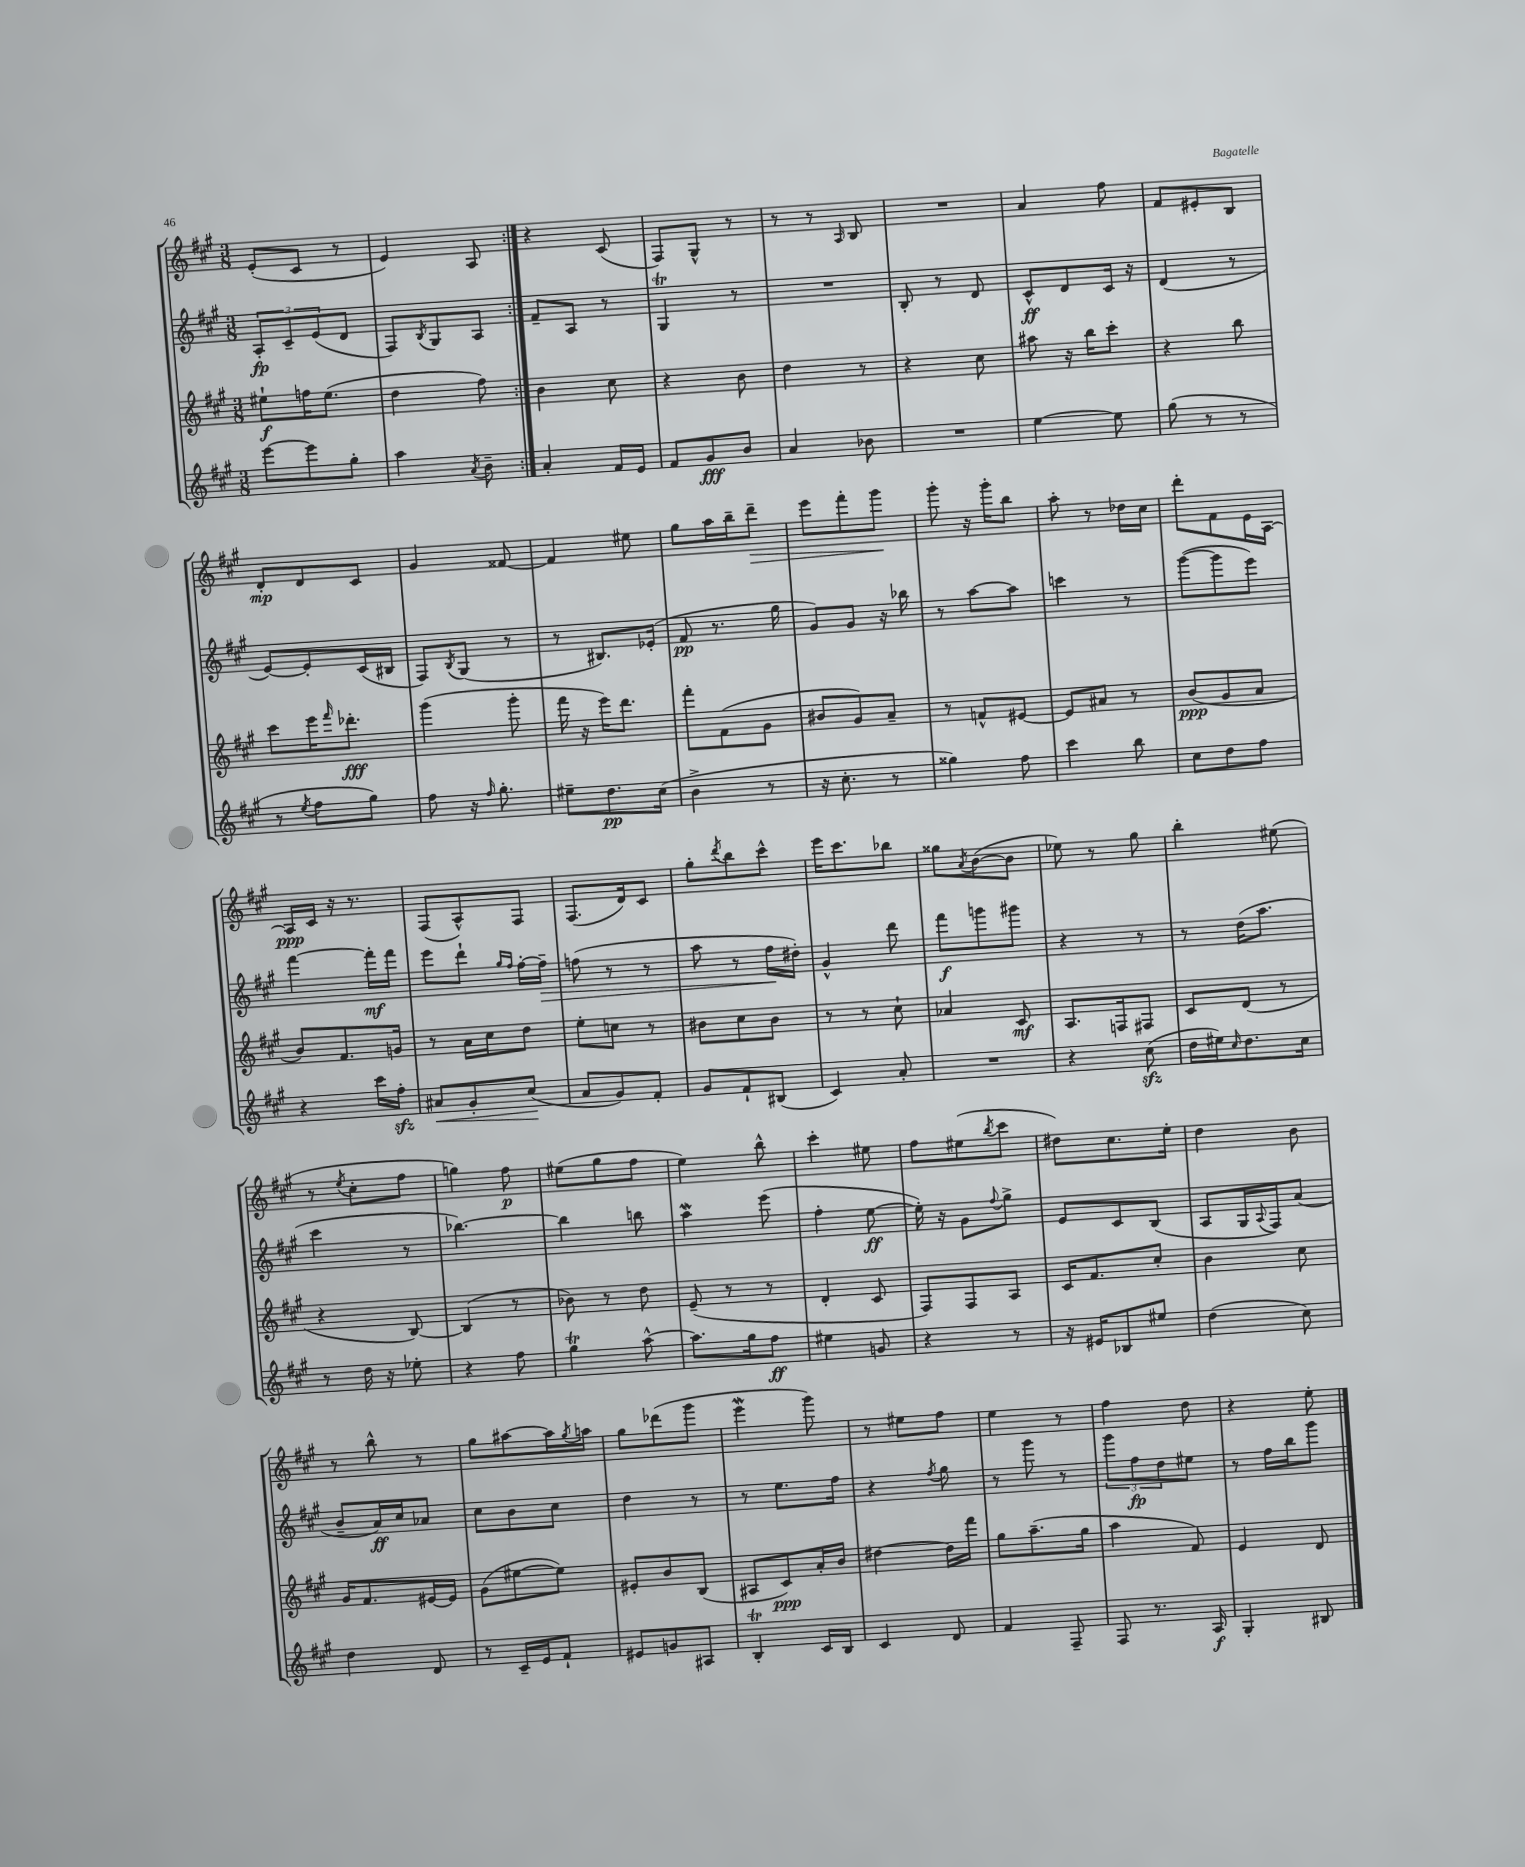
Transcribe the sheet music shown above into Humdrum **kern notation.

**kern	**kern	**kern	**kern
*staff4	*staff3	*staff2	*staff1
*clefG2	*clefG2	*clefG2	*clefG2
*k[f#c#g#]	*k[f#c#g#]	*k[f#c#g#]	*k[f#c#g#]
*M3/8	*M3/8	*M3/8	*M3/8
[8eee\L	8ee#`\L	12A'/L	(8e'/L
.	.	12c#~/	.
8eee\]	16ff\K	.	8c#/J
.	.	(12e/	.
.	(8.ee#\J	.	.
8gg#'\J	.	8d/J	8r
=	=	=	=
4aa\	4dd\	8F#/L)	4e/)
.	.	8qB/	.
.	.	8G#/	.
8qa/	.	.	.
8b~\	8ff#\)	8A/J	8A/
=:|!	=:|!	=:|!	=:|!
4a'/	4b\	8f#~/L	4r
.	.	8A/J	.
16f#/LL	8cc#\	8r	(8c#/
16e/JJ	.	.	.
=	=	=	=
8f#/L	4r	4G#/	8F#/L)
8g#/	.	.	8G#^^/J
8b/J	8b\	8r	8r
=	=	=	=
4a/	4dd\	4.r	8r
.	.	.	8r
.	.	.	16qqA/
8b-\	8r	.	8B/
=	=	=	=
4.r	4r	8B'/	4.r
.	.	8r	.
.	8cc#\	8d/	.
=	=	=	=
[4ee\	8aa#\	8c#^^/L	4a/
.	16r	8d/	.
.	16bb\LK	.	.
8ee\]	8ccc#'\J	16c#/Jk	8ff#\
.	.	16r	.
=	=	=	=
(8gg#\	4r	(4d/	8f#/L
8r	.	.	8e#'/
8r	8bb\	8r	8B/J
=	=	=	=
8r	8ccc#\L	[8e/L)	8d'/L
8qee/	.	.	.
8ff#\L	16eee\K	8e'/]	8d/
.	16qqfff#/	.	.
.	8.ddd-'\J	.	.
8gg#\J)	.	(16c#/L	8c#/J
.	.	16B#/JJ	.
=	=	=	=
8ff#\	(4ggg#\	8F#/L)	4g#/
.	.	8qB/	.
16r	.	(8G#/J	.
16qqff#/	.	.	.
8.gg#'\	.	.	.
.	8ggg#'\	8r	[8f##/
=	=	=	=
8ee#~\L	16fff#\	8r	4f##/]
.	16r	.	.
8.dd\	16eee\LK)	8.B#/L)	.
.	8.ddd\J	.	.
.	.	.	8ee#\
(16cc#\Jk	.	(16e-'/Jk	.
=	=	=	=
4b^\	8fff#'\L	8f#/	8gg#\L
.	(8f#\	8.r	16aa\L
.	.	.	16bb~\J
8r	8g#\J	.	8ddd~\J
.	.	16gg#\	.
=	=	=	=
16r	8b#/L	8g#/L)	8eee\L
8.cc#'\	.	.	.
.	8g#/)	8g#/J	8fff#'\
8r	8a~/J	16r	8ggg#\J
.	.	16bb-\	.
=	=	=	=
4gg##\)	8r	8r	8ggg#'\
.	8f^^/L	[8aa\L	16r
.	.	.	16ggg#'\LK
8ff#\	[8e#/J	8aa\]J	8bb\J
=	=	=	=
4ccc#\	8e#/]L	4ccc\	8aa'\
.	8a#/J	.	8r
8bb\	8r	8r	16dd-\LL
.	.	.	16cc#\JJ
=	=	=	=
8cc#\L	(8b/L	([8ggg#\L	8ddd'\L
8dd\	8g#/	8ggg#\]	8f#\
8ff#\J	8a/J	8eee\J)	16e\L
.	.	.	[16A\JJ
=	=	=	=
4r	8b/L)	[4fff#\	16A/]LL
.	.	.	16c#/JJ
.	8.f#/	.	16r
.	.	.	8.r
16ccc#\LL	.	16fff#'\]LL	.
16ff#'\JJ	16g/Jk	16fff#\JJ	.
=	=	=	=
8a#/L	8r	8eee\L	(8F#/L
8g#'/	16a\LL	8ddd`\J	8A^^/)
.	16cc#\J	.	.
.	.	16qqgg#/LL	.
.	.	16qqff#/JJ	.
(8cc#/J	8dd\J	[16ff#'\LL	8F#/J
.	.	16ff#~\]JJ	.
=	=	=	=
8a/L	8ee'\L	(8ff\	(8.F#/L
8g#/)	8cc\J	8r	.
.	.	.	16d/k)
8f#'/J	8r	8r	8c#/J
=	=	=	=
8g#/L	8b#\L	8aa\	8gg#'\L
.	.	.	8qddd/
8f#`/	8cc#\	8r	8bb\
(8B#/J	8b#\J	16ff#\LL	8ccc#^^\J
.	.	16dd#'\JJ)	.
=	=	=	=
4c#/)	8r	4g#^^/	16eee\LK
.	.	.	8.ccc#\
.	8r	.	.
8a'/	8cc#`\	8ddd\	8bb-\J
=	=	=	=
4.r	4a-/	8fff#\L	8gg##\L
.	.	.	8qa/
.	.	8ggg\	([8b\
.	8c#/	8ggg#\J	8b\]J
=	=	=	=
4r	8.A/L	4r	8ee-\)
.	.	.	8r
.	16F/k	.	.
(8cc#\	8F#/J	8r	8gg#\
=	=	=	=
16dd\LL	8c#/L	8r	4bb'\
16ee#\J)	.	.	.
16qqcc#/	.	.	.
8.dd\	(8d/J	(16dd\LK	.
.	.	8.aa\J	.
.	8r	.	(8ee#\
16cc#\Jk	.	.	.
=	=	=	=
8r	4r	4ccc#\	8r
.	.	.	8qee/
16dd\	.	.	8cc#'\L
16r	.	.	.
8ee-'\	[8B/)	8r	8ff#\J
=	=	=	=
4r	(4B/]	[4.bb-\)	4gg\)
8ff#\	8r	.	8ff#\
=	=	=	=
4gg#\	8b-\)	4bb-\]	(8ee#\L
.	8r	.	8gg#\
[8aa^^\	8dd\	8bb\	8ff#\J
=	=	=	=
8.aa\]L	(8e~/	4aa\	4ee\)
.	8r	.	.
16gg#\k	.	.	.
8ff#\J	8r	(8eee\	8bb^^\
=	=	=	=
4ee#\	4d'/	4ff#'\	4ccc#'\
8g/	8c#/	[8ee\	8ee#\
=	=	=	=
4r	8F#/L)	16ee'\])	8ff#\L
.	.	16r	.
.	8F#/	8g#\L	(8ee#\
.	.	8qqff#/	8qbb/
8r	8A/J	8gg#^\J	8ccc#\J
=	=	=	=
16r	16c#/LK	8e/L	8dd#\L)
16e#/LK	8.f#/	.	.
8B-/	.	8c#/	8.cc#\
8ee#/J	8cc#'/J	(8B/J	.
.	.	.	16ee'\Jk
=	=	=	=
(4dd\	4b\	8A/L	4dd\
.	.	16G#/L	.
.	.	8qqA/	.
.	.	16F#/J)	.
8cc#\)	8cc#\	(8a/J	8b\
=	=	=	=
4dd\	16g#/LK	8b~/L	8r
.	8.f#/	.	.
.	.	16a/L)	8bb^^\
.	.	16cc#/J	.
8d/	[16e#/L	8a-/J	8r
.	16e#/]JJ	.	.
=	=	=	=
8r	(8g#\L	8cc#\L	8gg#\L
16c#~/LL	[8ee#\	8b\	[8aa#\
16e/J	.	.	.
8f#`/J	8ee#\]J)	8cc#\J	16aa#\]L
.	.	.	8qgg#/
.	.	.	16aa\JJ
=	=	=	=
8e#/L	8e#'/L	4dd\	8gg#\L
8g/	8b/	.	(8ddd-\
8A#/J	(8B/J	8r	8ggg#\J
=	=	=	=
4B'/	8A#/L	8r	4eee\
.	8c#/)	8.ee\L	.
16c#/LL	16a'/L	.	8ggg#\)
16B/JJ	16b/JJ	16ff#\Jk	.
=	=	=	=
4c#/	[4dd#\	4r	8r
.	.	.	8ee#\L
.	.	8qff#/	.
8d/	16dd#\]LL	8gg#\	8ff#\J
.	16fff#\JJ	.	.
=	=	=	=
4f#/	8gg#\L	8r	4ee\
.	(8.aa~\	8ggg#\	.
8F#~/	.	8r	8r
.	16gg#\Jk	.	.
=	=	=	=
8F#/	4aa\	12ggg#\L	4ff#\
.	.	12ff#\	.
8.r	.	.	.
.	.	12dd\	.
.	8f#/)	8ee#\J	8dd\
16A/	.	.	.
=	=	=	=
4G#'/	4e/	8r	4r
.	.	16ff#\LL	.
.	.	16bb\J	.
8B#/	8d/	8ggg#\J	8ee'\
==	==	==	==
*-	*-	*-	*-
